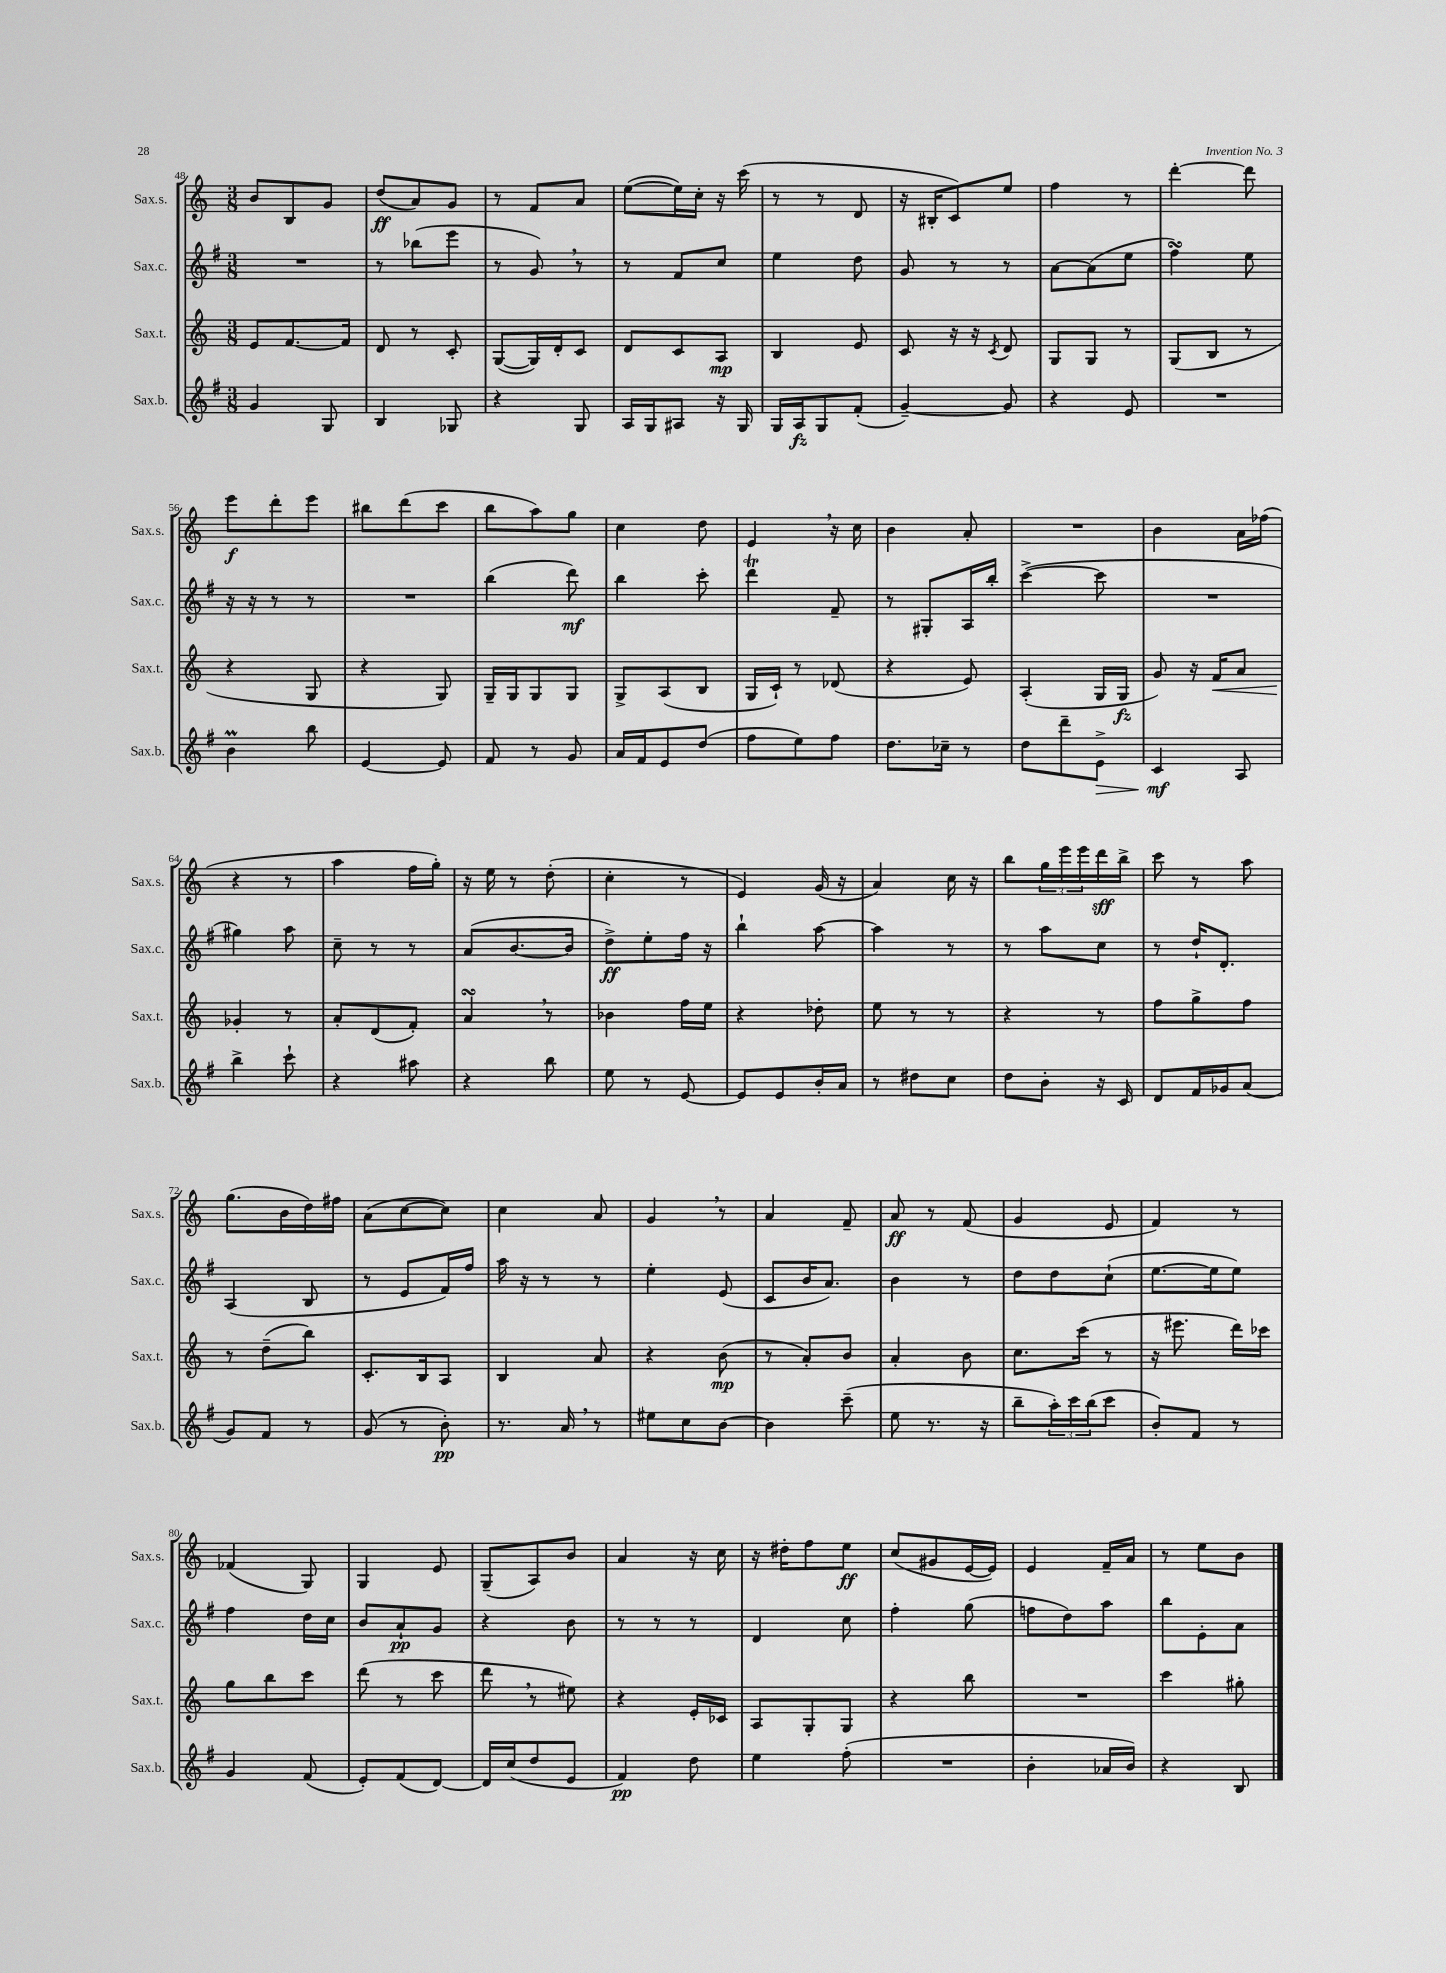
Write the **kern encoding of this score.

**kern	**kern	**kern	**kern
*staff4	*staff3	*staff2	*staff1
*clefG2	*clefG2	*clefG2	*clefG2
*k[f#]	*k[]	*k[f#]	*k[]
*M3/8	*M3/8	*M3/8	*M3/8
4g	8e	4.r	8b
.	[8.f	.	8B
8G	.	.	8g
.	16f]	.	.
=	=	=	=
4B	8d	8r	(8dd
.	8r	(8bb-	8a)
8G-	8c'	8eee	8g
=	=	=	=
4r	([8G	8r	8r
.	16G])	8g)	8f
.	16d'	.	.
8G	8c	8r	8a
=	=	=	=
16A	8d	8r	([8ee
16G	.	.	.
8A#	8c	8f#	16ee])
.	.	.	16cc'
16r	8A	8cc	16r
16G	.	.	(16ccc
=	=	=	=
16G	4B	4ee	8r
16A	.	.	.
8G	.	.	8r
(8f#'	8e	8dd	8d
=	=	=	=
[4g~)	8c	8g	16r
.	.	.	16B#'
.	16r	8r	8c)
.	16r	.	.
.	8qc	.	.
8g]	8d	8r	8ee
=	=	=	=
4r	8G	[8a	4ff
.	8G	(8a]	.
8e	8r	8ee	8r
=	=	=	=
4.r	(8G	4ff#)	[4ddd'
.	8B	.	.
.	8r	8ee	8ddd]
=	=	=	=
4b	4r	16r	8eee
.	.	16r	.
.	.	8r	8ddd'
8bb	8G	8r	8eee
=	=	=	=
[4e	4r	4.r	8bb#
.	.	.	(8ddd
8e]	8G)	.	8ccc
=	=	=	=
8f#	16G~	(4bb	8bb
.	16G	.	.
8r	8G	.	8aa)
8g	8G	8ddd)	8gg
=	=	=	=
16a	8G^	4bb	4cc
16f#	.	.	.
8e	(8A	.	.
(8dd	8B	8ccc'	8dd
=	=	=	=
8ff#	16G	4ddd	4e
.	16c`)	.	.
8ee)	8r	.	.
8ff#	(8d-	8f#~	16r
.	.	.	16cc
=	=	=	=
8.dd	4r	8r	4b
.	.	8G#'	.
16cc-~	.	.	.
8r	8e)	16A	8a'
.	.	16bb'	.
=	=	=	=
8dd	(4A'	([4ccc^	4.r
8ddd~	.	.	.
8e^	16G	8ccc]	.
.	16G	.	.
=	=	=	=
4c	8g)	4.r	4b
.	16r	.	.
.	16f	.	.
8A	8a	.	16a
.	.	.	(16ff-
=	=	=	=
4bb^	4g-'	4gg#)	4r
8ccc`	8r	8aa	8r
=	=	=	=
4r	8a'	8cc~	4aa
.	(8d	8r	.
8aa#	8f')	8r	16ff
.	.	.	16gg')
=	=	=	=
4r	4a	(8a	16r
.	.	.	16ee
.	.	[8.b	8r
8bb	8r	.	(8dd'
.	.	16b]	.
=	=	=	=
8ee	4b-	8dd^)	4cc'
8r	.	8ee'	.
[8e	16ff	16ff#	8r
.	16ee	16r	.
=	=	=	=
8e]	4r	4bb`	4e)
8e	.	.	.
16b'	8dd-'	[8aa	(16g
16a	.	.	16r
=	=	=	=
8r	8ee	4aa]	4a)
8dd#	8r	.	.
8cc	8r	8r	16cc
.	.	.	16r
=	=	=	=
8dd	4r	8r	8bb
8b'	.	8aa	24gg
.	.	.	24eee
.	.	.	24eee
16r	8r	8cc	16ddd
16c	.	.	16bb^
=	=	=	=
8d	8ff	8r	8ccc
16f#	8gg^	16dd`	8r
16g-	.	8.d'	.
(8a	8ff	.	8aa
=	=	=	=
8g)	8r	(4A	(8.gg
8f#	(8dd~	.	.
.	.	.	16b
8r	8bb)	8B	16dd)
.	.	.	16ff#
=	=	=	=
(8g	8.c'	8r	(8a
8r	.	8e	[8cc
.	16B	.	.
8b')	8A	16f#)	8cc])
.	.	16ff#	.
=	=	=	=
8.r	4B	16aa	4cc
.	.	16r	.
.	.	8r	.
16a	.	.	.
8r	8a	8r	8a
=	=	=	=
8ee#	4r	4ee'	4g
8cc	.	.	.
[8b	(8b	(8e	8r
=	=	=	=
4b]	8r	8c	4a
.	8a')	16b	.
.	.	8.a)	.
(8ccc~	8b	.	8f~
=	=	=	=
8ee	4a'	4b	8a
8.r	.	.	8r
.	8b	8r	(8f
16r	.	.	.
=	=	=	=
8bb~	8.cc	8dd	4g
24aa')	.	8dd	.
24ccc	.	.	.
.	(16ccc	.	.
(24bb	.	.	.
8ccc	8r	(8cc`	8e
=	=	=	=
8b')	16r	[8.ee	4f)
.	8.eee#	.	.
8f#	.	.	.
.	.	16ee]	.
8r	16ddd)	8ee)	8r
.	16ccc-	.	.
=	=	=	=
4g	8gg	4ff#	(4f-
.	8bb	.	.
(8f#	8ccc	16dd	8G)
.	.	16cc	.
=	=	=	=
8e')	(8ddd	8b	4G
(8f#	8r	8a`	.
[8d)	8ccc	8g	8e
=	=	=	=
16d]	8ddd	4r	(8G~
(16cc	.	.	.
8dd	8r	.	8A)
8e	8ee#)	8b	8b
=	=	=	=
4f#)	4r	8r	4a
.	.	8r	.
8dd	16e'	8r	16r
.	16c-	.	16cc
=	=	=	=
4ee	8A	4d	16r
.	.	.	16dd#'
.	8G'	.	8ff
(8ff#'	8G	8cc	8ee
=	=	=	=
4.r	4r	4ff#'	(8cc
.	.	.	8g#
.	8bb	(8gg	[16e
.	.	.	16e])
=	=	=	=
4b'	4.r	8ff	4e
.	.	8dd)	.
16a-	.	8aa	16f~
16b)	.	.	16a
=	=	=	=
4r	4ccc	8bb	8r
.	.	8e'	8ee
8B	8gg#'	8a	8b
==	==	==	==
*-	*-	*-	*-
